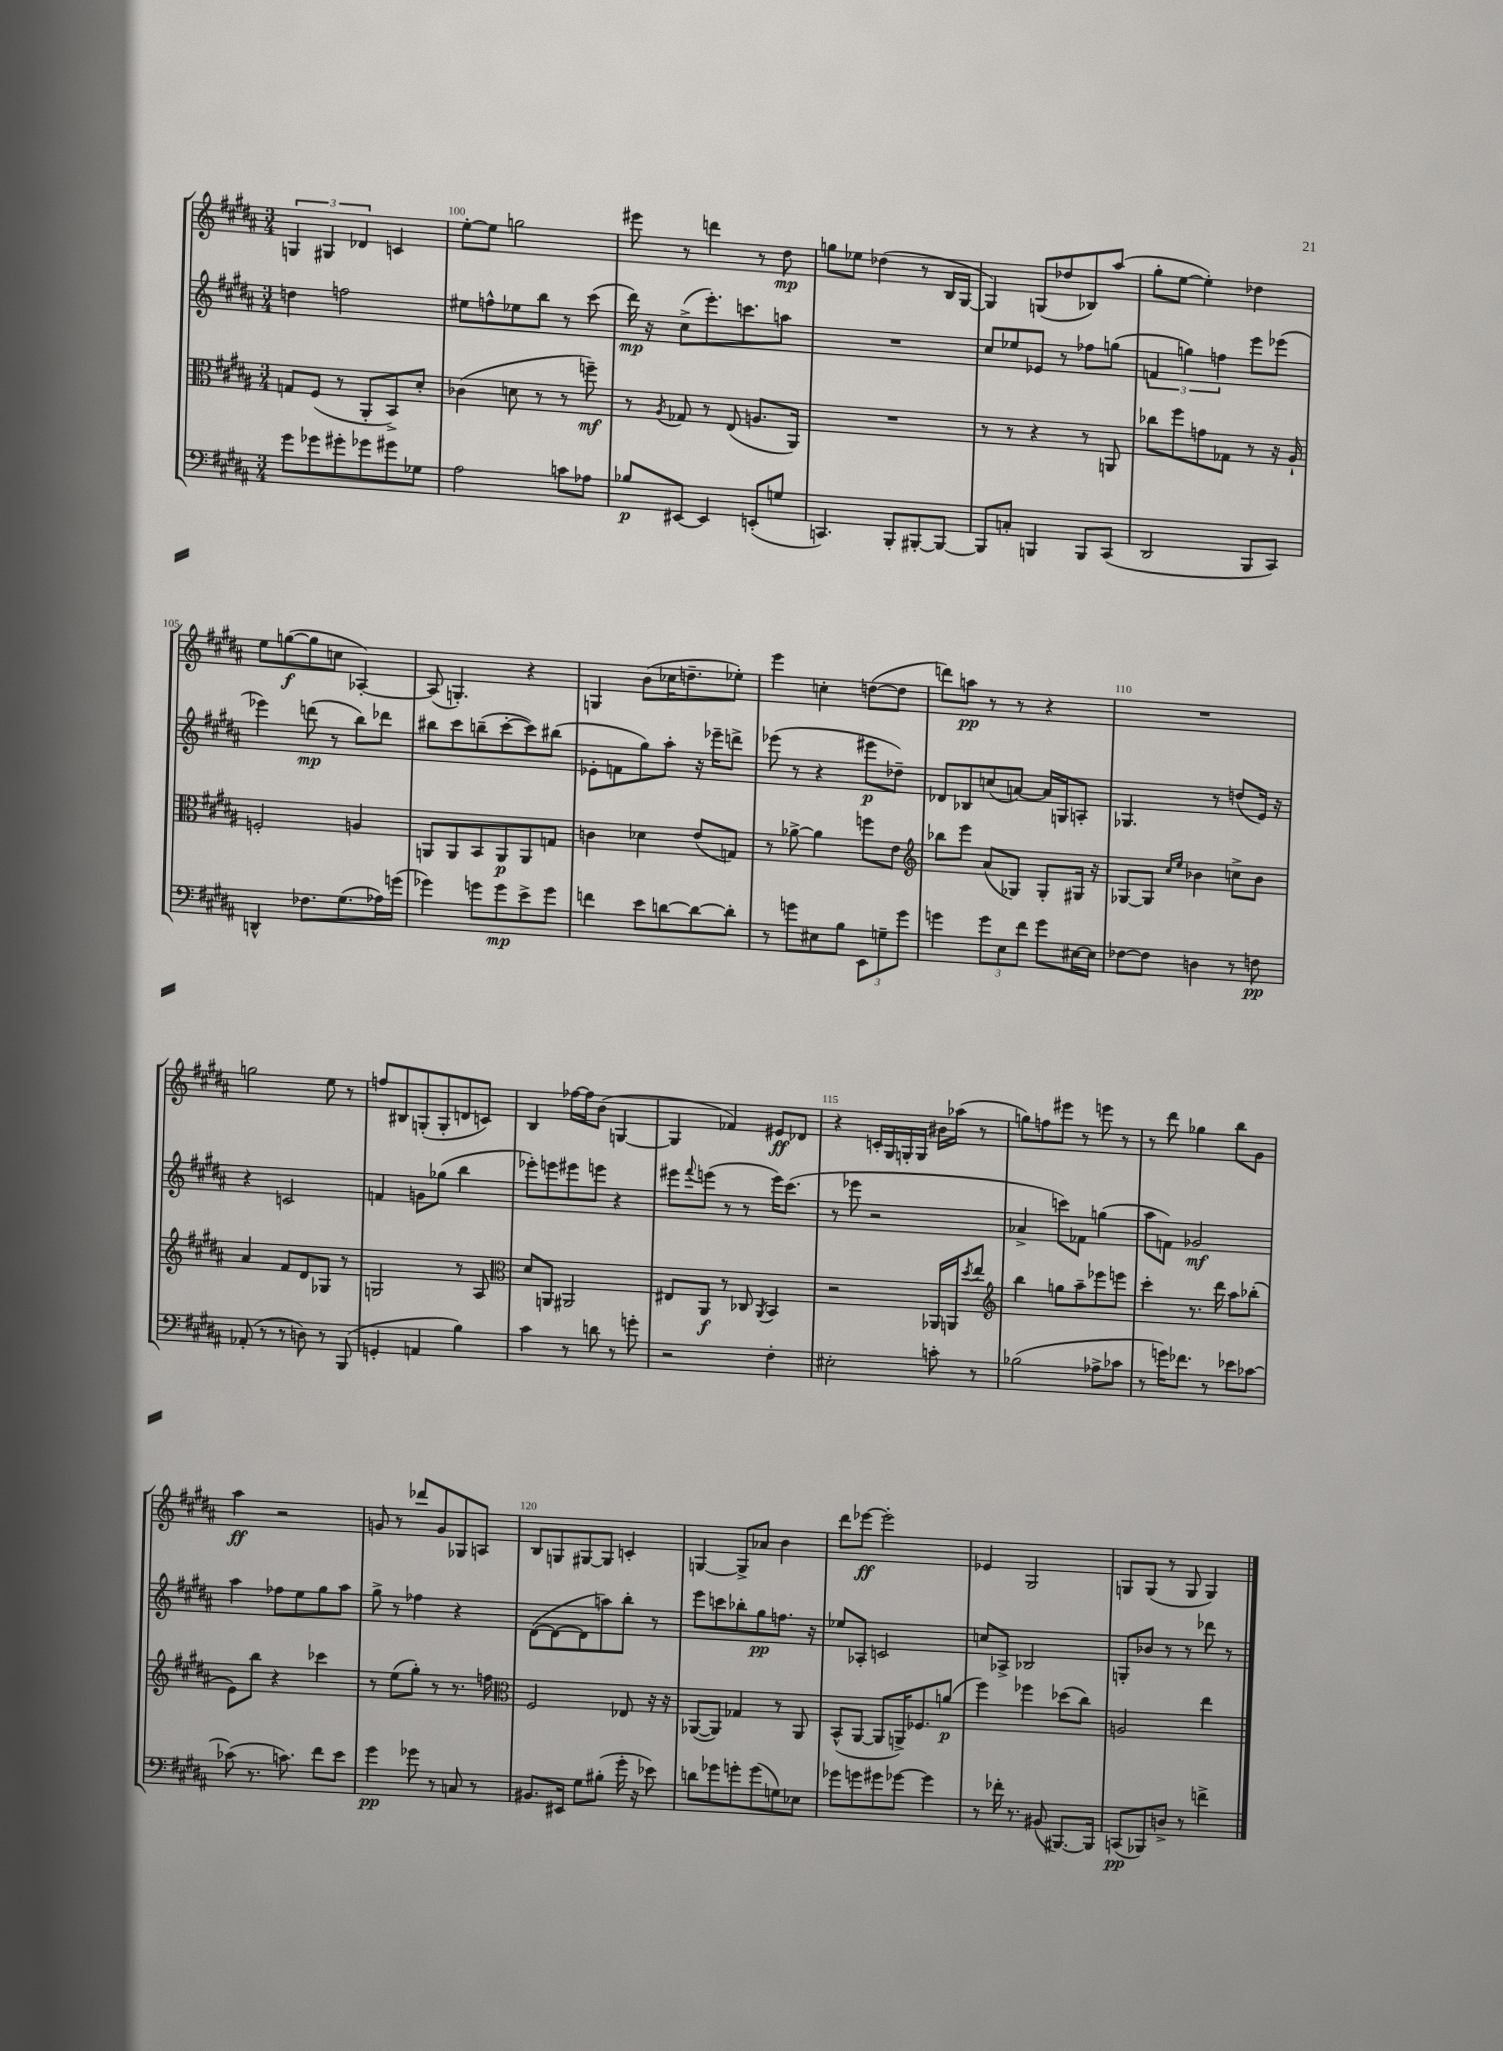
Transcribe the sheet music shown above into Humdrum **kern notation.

**kern	**kern	**kern	**kern
*staff4	*staff3	*staff2	*staff1
*clefF4	*clefC3	*clefG2	*clefG2
*k[f#c#g#d#a#]	*k[f#c#g#d#a#]	*k[f#c#g#d#a#]	*k[f#c#g#d#a#]
*M3/4	*M3/4	*M3/4	*M3/4
8g#\L	8G/L	4dd\	6G/
8g-\	(8F#/J	.	.
.	.	.	6G#/
8g#'\	8r	2ff\	.
.	.	.	6d-/
8g-\	8AA#'/L	.	.
8g#\	8BB^/)	.	4c/
8G-\J	8d#'/J	.	.
=	=	=	=
2A#\	(4c-\	8ee#\L	[8ee'\L
.	.	8ff^^\	8ee\]J
.	8d\	8ee-\	2gg\
.	8r	8bb\J	.
8c\L	8r	8r	.
8A-\J	8ff~\)	(8ccc#\	.
=	=	=	=
8B-/L	8r	16ddd#\)	8eee#\
.	.	16r	.
.	8qA#/	.	.
[8EE#/J	8G-/	(8cc#^\L	8r
4EE#/]	8r	8.eee'\)	4ddd\
.	(8E/	.	.
.	.	8.ccc\	.
(8EE'/L	8.A/L	.	8r
8G/J	.	8aa\J	8dd#\
.	16AA#/Jk)	.	.
=	=	=	=
4.CC/)	2.r	2.r	8gg\L
.	.	.	8ee-\J
.	.	.	(4dd-\
8BBB'/L	.	.	.
[8BBB#'/	.	.	8r
8BBB#/_J	.	.	16B/LL
.	.	.	[16G#/JJ
=	=	=	=
8BBB#/]L	8r	8cc#/L	4G#/])
8C'/J	8r	8ee-/	.
4BBB/	4r	8e-/J	(8G/L
.	.	8r	8dd-/
8BBB/L	8r	8ff-\L	8B-/)
(8CC#/J	8AA/	(8gg\J	(8aa#/J
=	=	=	=
2DD#/	8cc-\L	6f/	8gg#'\L
.	8ff#\	.	[8ee\J
.	.	6gg\)	.
.	8g\	.	4ee'\])
.	.	6ff\	.
.	8G-\J	.	.
8BBB/L	8r	8eee\L	4dd-\
8CC#/J)	16r	(8eee-\J	.
.	16A#`/	.	.
=	=	=	=
4DD^^/	2F'/	4eee-\)	8ee\L
.	.	.	([8gg\
8.F-\L	.	(8ddd\	8gg\]
.	.	8r	8cc\J
(8.G#\	.	.	.
.	4A/	8bb\L)	[4A-'/)
16A-\L)	.	8ddd-\J	.
(16g\JJ	.	.	.
=	=	=	=
4g-\)	8AA/L	8bb#\L	(8A-/]
.	8AA/	8ccc#\	4.G'/)
8g\L	8BB/	(8bb~\	.
8g\	8AA/	[8ccc#'\	.
8e^\	8AA/	8ccc#\])	4r
8g\J	8G/J	(8bb#\J	.
=	=	=	=
4f\	4c\	8e-'\L	4G/
.	.	8f\	.
8e\L	4d-\	8gg#\)	(8b\L
[8d\	.	8aa#'\J	16cc-\K
.	.	.	8.dd~\
8d\_	(8e/L	16r	.
.	.	16eee-~\LK	.
8d'\]J	8G/J)	8ddd^\J	8ee-'\J)
=	=	=	=
8r	8r	(8eee-\	4eee\
8g\L	[8a-^\	8r	.
8E#\	4a-\]	4r	4cc'\
8B\J	.	.	.
12EE\L	8ff\L	8eee#\L	([8dd\L
12G~\	.	.	.
.	8e\J	8dd-~\J)	8dd\]J
12g\J	.	.	.
=	=	=	=
*	*clefG2	*	*
4g\	8bb-\L	8d-/L	8ddd\L)
.	8eee\J	8B-/	8aa\J
12g\L	(8a#/L	(8cc/	8r
12E\	.	.	.
.	8G-/J)	[8a/J)	8r
12f#\J	.	.	.
8g\L	8G-'/L	16a/]LL	4r
.	.	16G/J	.
[16E#\L	16G#/Jk	8A'/J	.
16E#\]JJ	16r	.	.
=	=	=	=
[8F-\L	[8G-/L	4.G-/	2.r
8F-\]J	8G-/]J	.	.
.	16qqcc#/LL	.	.
.	16qqee/JJ	.	.
4D\	4b-\	.	.
.	.	8r	.
8r	8cc^\L	(8dd/L	.
8F\	8b-\J	16e/Jk)	.
.	.	16r	.
=	=	=	=
(8AA-'/	4a#/	4r	2gg\
8r	.	.	.
8r	8f#/L	2c/	.
8D\)	8d#/	.	.
8r	8G-/J	.	8ee\
(8BBB/	8r	.	8r
=	=	=	=
4GG'/	2G/	4f/	8ff/L
.	.	.	8B#/
4AA/	.	8g\L	(8G'/
.	.	(8gg-\J	8G'/
4B\)	8r	4bb\	8d/
.	8A#/	.	8c/J)
=	=	=	=
*	*clefC3	*	*
4c#\	8d#/L	8eee-'\L)	4B/
.	8AA/J	8eee\	.
8r	2AA#/	8eee#\	[16ff-\LL
.	.	.	16ff-\]J
8d\	.	8eee\J	(8b\J
8r	.	4r	[4G/
8g'\	.	.	.
=	=	=	=
2r	8E#/L	8eee#\L	4G/]
.	.	8qqfff#/	.
.	8AA#/J	(8eee\J	.
.	8r	8r	4f-/)
.	8C-/	8r	.
.	8qAA#/	.	.
4F#'\	4BB/	16eee\LK)	8e#/L
.	.	(8.ccc#\J	.
.	.	.	8d-/J
=	=	=	=
2E#'\	2r	8r	4r
.	.	8eee-\	.
.	.	2r	16c'/LL
.	.	.	16G#/
.	.	.	16G'/
.	.	.	16G/JJ
8c'\	16AA-/LL	.	16b#\LL
.	16AA/J	.	(16aa-\JJ
.	8qdd#/	.	.
8r	8ee/J	.	8r
=	=	=	=
*	*clefG2	*	*
(2B-\	4bb\	4a-^/	8gg\L)
.	.	.	8ff\
.	8gg\L	8ccc\L)	8eee#\J
.	8aa#~\	8f-\J	8r
8A-^\L	8eee-\	(4gg\	8eee\
8c-\J	8eee\J	.	8r
=	=	=	=
8r	4ccc#'\	8aa#\L	8r
16g\LK)	.	8f\J)	8ddd#\
8.f-\J	.	.	.
.	8.r	2g-/	4gg-\
8r	.	.	.
.	16ddd#\	.	.
8e-\L	8aa#\L	.	8bb\L
[8c-\J	(8bb-'\J	.	8g#\J
=	=	=	=
(8c-\]	8e\L)	4aa#\	4aa#\
8.r	8bb\J	.	.
.	4r	8ff-\L	2r
8.c\)	.	.	.
.	.	8ee\	.
8f#\L	4ccc-\	8gg#\	.
8e\J	.	8aa#\J	.
=	=	=	=
4g#\	8r	8gg#^\	8g/
.	(8ee\L	8r	8r
8g-\	8gg#'\J)	4ff-\	8ddd-/L
8r	8r	.	8g/
8C/	8.r	4r	8G-/
8r	.	.	8A/J
.	16ff\	.	.
=	=	=	=
*	*clefC3	*	*
8.BB#/L	2F#/	([8d#\L	8B/L
.	.	8d#\_	8G/
16EE#/Jk	.	.	.
8G#\L	.	8d#\]	[8G#/
(8B#'\J	.	8aa\)	8G#/]J
16g#'\	8E-/	8bb'\J	4c'/
16r	.	.	.
8e-\)	16r	8r	.
.	16r	.	.
=	=	=	=
8d\L	([8AA-/L	8eee\L	[4G/
8g-\	8AA-/]J)	8ccc\	.
8g'\	4G-/	8bb-'\	8G^/]L
(8g\	.	8gg#\	8a-/J
8G\)	8r	8.ff\J	4b\
8E-\J	8AA-/	.	.
.	.	16r	.
=	=	=	=
8g-\L	(8BB^^/L	8ee-/L	8ddd#\L
8g\	[8AA#/J	8A-'/J	[8eee-\J
8g#\	8AA#/]L	2c/	2eee-'\]
[8g-\J	16AA^/K)	.	.
.	8.F-/	.	.
4g-\]	.	.	.
.	(8a/J	.	.
=	=	=	=
8r	4ff#\)	8cc/L	4e-/
16f-'\	.	8A-^/J	.
8.r	.	.	.
.	4ff-\	2B-/	2G#/
(8BB#/	.	.	.
[8.BBB#/L)	(8dd-\L	.	.
.	8cc#\J)	.	.
16BBB#/]Jk	.	.	.
=	=	=	=
(8CC/L	2A/	8G'/L	8G/L
8BBB-/)	.	8b-/J	(8G/J
8D^/J	.	8r	8r
8r	.	8r	8G/
4f^\	4ee\	8ddd-\	4G/)
.	.	8r	.
==	==	==	==
*-	*-	*-	*-
